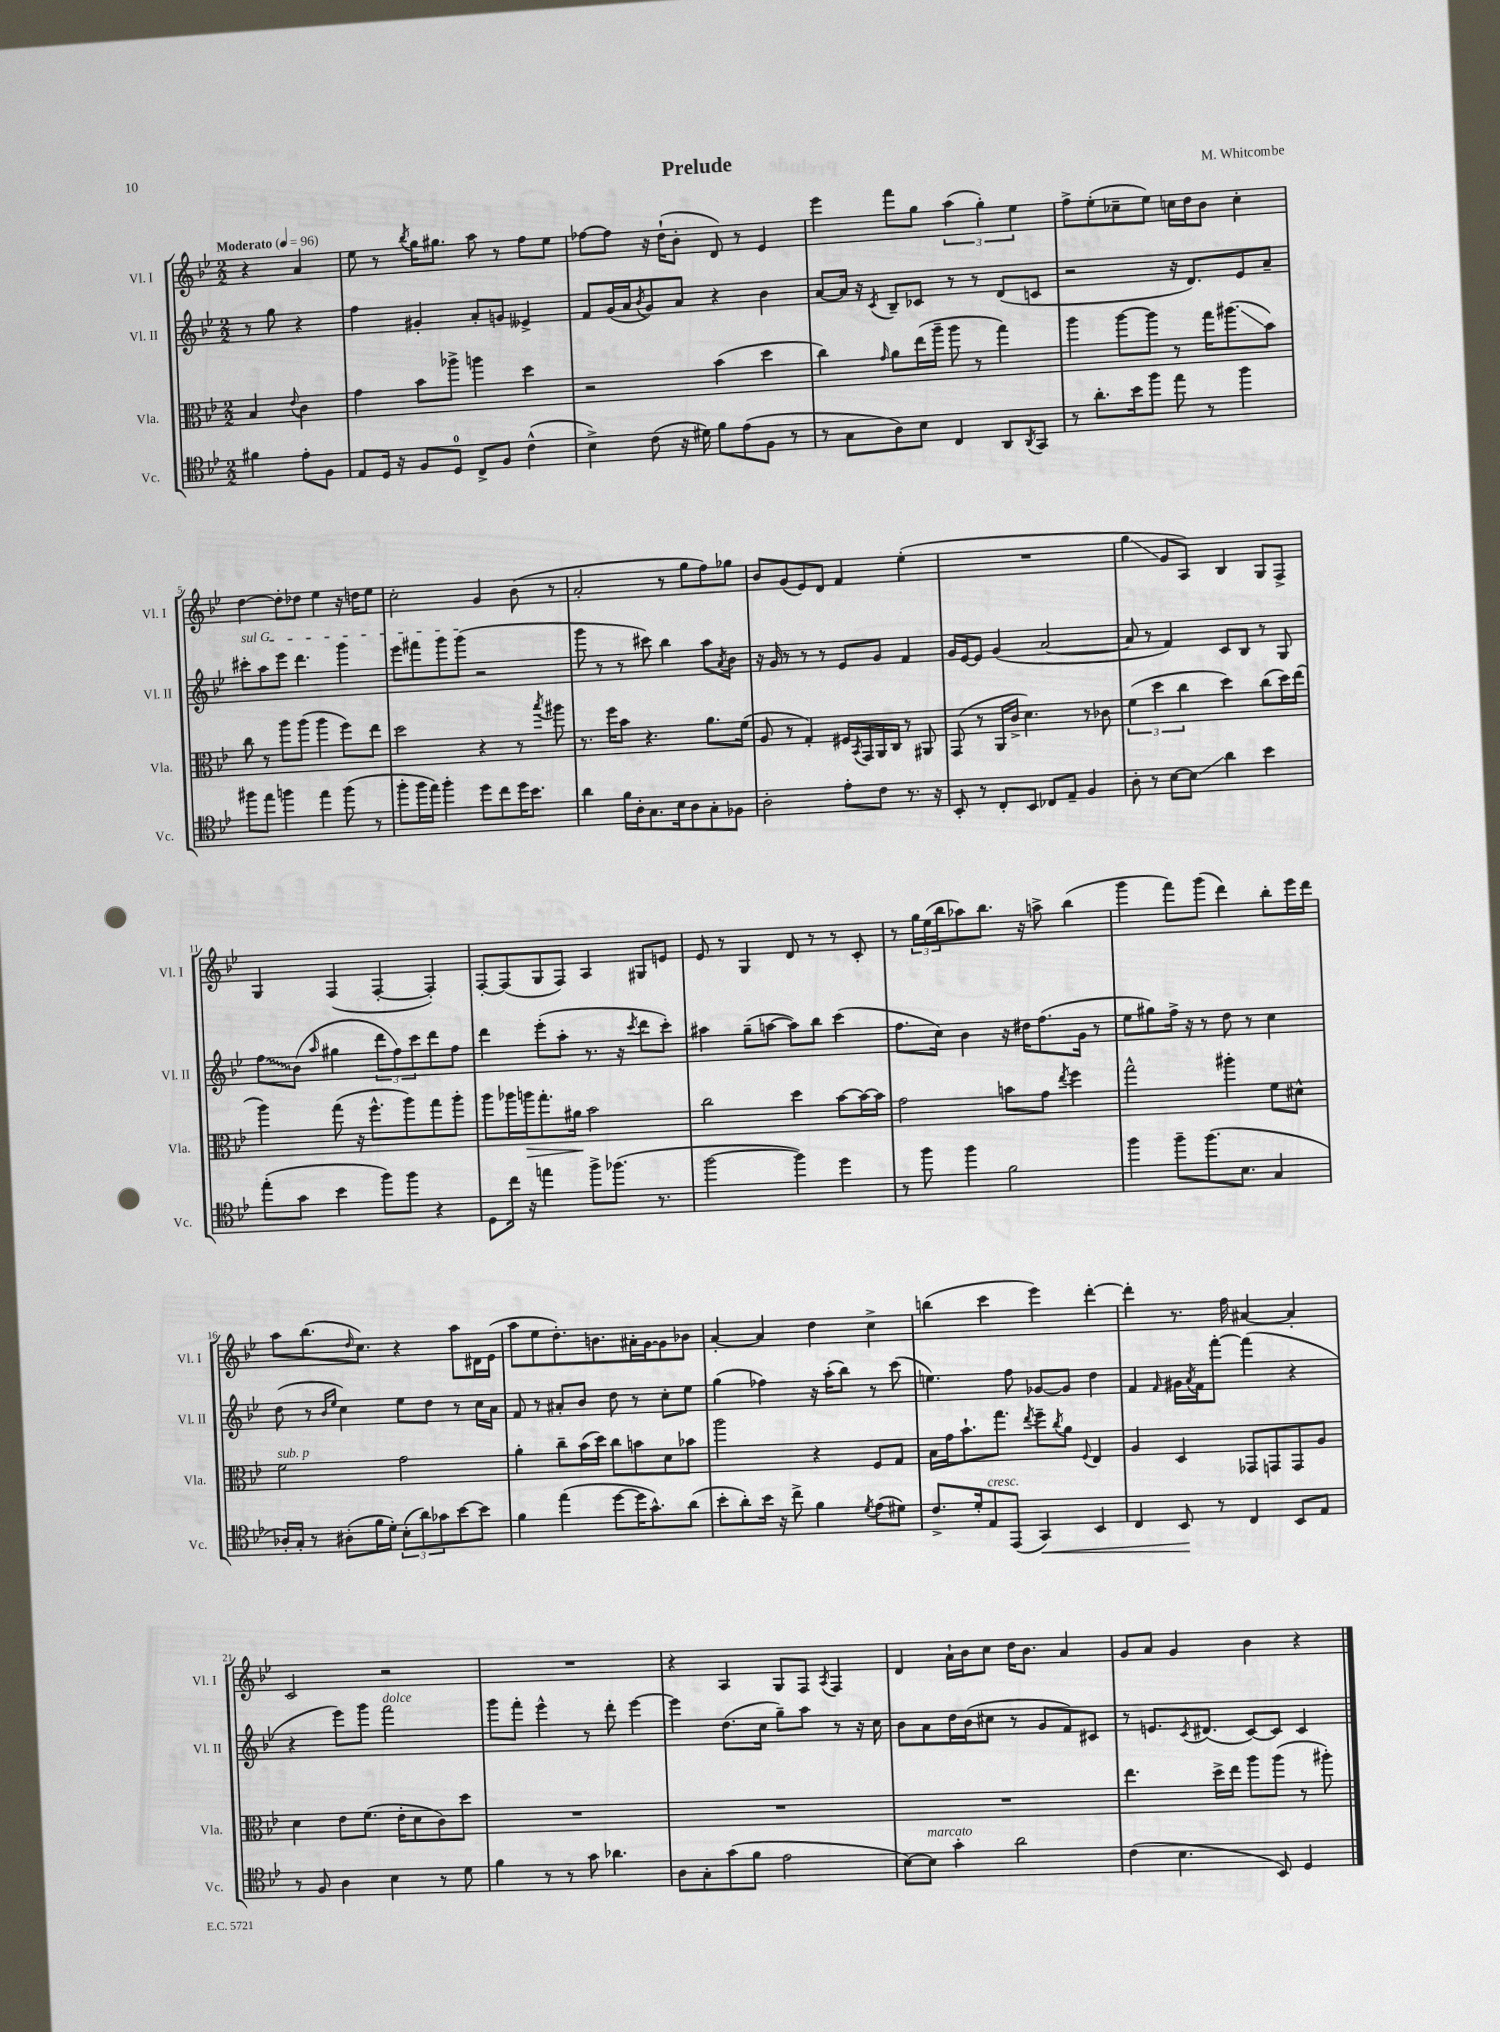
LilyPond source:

\header { title = "Prelude" composer = "M. Whitcombe" }
<<
\new StaffGroup <<
\new Staff = "s0" \with { instrumentName = "Vl. I" shortInstrumentName = "Vl. I" } {
    \clef treble \key bes \major \numericTimeSignature \time 2/2 \partial 2 \tempo "Moderato" 4 = 96
    r4 a'4 |
    ees''8 r8 \acciaccatura { bes''8 } g''16 gis''8. a''8 r8 f''8 ees''8 |
    fes''8~ fes''8 r16 d''16-!( bes'8-. d'8) r8 ees'4 |
    ees'''4 f'''8 g''8 \tuplet 3/2 { a''4( g''4-.) ees''4 } |
    f''8-> ees''8-.( ces''8-- ees''8) c''16 d''16 bes'8 c''4-. |
    d''4~ d''8-. des''8 ees''4 r16 d''16 ees''8 |
    c''2-. g'4 bes'8( r8 |
    a'2-. r8 g''8 f''8) ges''8 |
    bes'8 g'8( ees'8) d'8 f'4 ees''4-.( |
    R1 |
    g''4\glissando g'8 a8) bes4 g8 f8-> |
    g4 f4( f4~-. f4-.) |
    f8~-. f8( g8 f8) a4 gis8 e'8 |
    ees'8 r8 g4 d'8 r8 r8 c'8-. |
    r8 \tuplet 3/2 { g''16 ees''16( bes''16 } aes''8) bes''8. r16 a''8-> bes''4( |
    g'''4 f'''8) g'''8( d'''4) bes''8-. ees'''16 d'''16 |
    a''8 bes''8.( \grace { d''16 } c''8.) r4 a''8 dis'16 ees'16( |
    a''8 ees''8 d''8.-.) b'8. ais'16-. g'16~ g'8 bes'8 |
    a'4~-. a'4 d''4 c''4-> |
    b''4( c'''4 ees'''4) d'''4~-. |
    d'''4-. r8. f''16 ais'4~ ais'4-. |
    c'2 r2 |
    R1 |
    r4 a4 g8 f8 \acciaccatura { a8 } f4 |
    d'4 a'16-! bes'16 c''8 d''16 bes'8. a'4 |
    g'8 a'8 g'4 bes'4 r4 \bar "|." |
}
\new Staff = "s1" \with { instrumentName = "Vl. II" shortInstrumentName = "Vl. II" } {
    \clef treble \key bes \major \numericTimeSignature \time 2/2 \partial 2
    r8 g''8 r4 |
    f''4 gis'4-. a'8-. g'8 eeses'4-> |
    f'8 g'16( a'16 \acciaccatura { bes'8 } g'8) a'8 r4 bes'4 |
    a'8~ a'16 r16 \acciaccatura { c'8 } bes8-- ces'8 r8 r8 d'8( c'8 |
    r2 r16 d'8.) ees'8 a'8-- |
    \once \override TextSpanner.bound-details.left.text = \markup { \italic "sul G" } cis'''8-.\startTextSpan a''8 ees'''8 d'''4. g'''4 |
    ees'''8 fis'''8 g'''8 g'''8\stopTextSpan( r2 |
    g'''8 r8 r8 cis'''8) bes''4 a''8 \acciaccatura { a'8 } bes'8 |
    r16 g'16 r8 r8 r8 ees'8 g'8 f'4 |
    g'16 ees'16~ ees'8 g'4( a'2~ |
    a'8 r8 f'4) c'8 bes8 r8 g8 |
    \once \override Glissando.style = #'zigzag f''8\glissando bes'8( \grace { a''16 } gis''4 \tuplet 3/2 { d'''8 f''8) c'''8 } d'''8 f''8 |
    d'''4 ees'''8-.( a''8-. r8. r16 \acciaccatura { c'''8 } d'''8 c'''8-.) |
    ais''4 g''8--( a''8~ a''8) bes''8 c'''4( |
    f''8. c''16) bes'4 r16 dis''16 f''8.( g'16 r8 |
    ees''8 gis''8) f''16-> r16 r8 d''8 r8 c''4 |
    d''8( r8 \grace { bes'16 ees''16 } c''4) ees''8 d''8 r8 c''16 a'16 |
    f'8 r8 ais'8-. bes'8 d''8 r8 c''8-. ees''8 |
    g''4( fes''4) r16 a''16-.( bes''8) r8 c'''8( |
    e''4.) f''8 ges'8~ ges'8 d''4 |
    f'4 \grace { f'16 } gis'16 \acciaccatura { a'8 } f'16 f'''8~-. f'''4( r4 |
    r4 ees'''8) g'''8 f'''2^\markup { \italic "dolce" } |
    g'''8 f'''8-. ees'''4-^ r8 d'''8-. ees'''4~ |
    ees'''4 d''8.( c''16 g''8--) a''8 r8 r16 c''16 |
    bes'8 a'8 d''16 bes'16( cis''8 r8 g'8 f'8) cis'8 |
    r8 e'8. \acciaccatura { c'8 } dis'8.( c'8~) c'8 c'4 \bar "|." |
}
\new Staff = "s2" \with { instrumentName = "Vla." shortInstrumentName = "Vla." } {
    \clef alto \key bes \major \numericTimeSignature \time 2/2 \partial 2
    bes4 \appoggiatura { ees'8 } c'4 |
    g'4 bes'8 aes''8-> a''4 d''4 |
    r2 bes'4( d''4 |
    c''4) \grace { g'16 } a'8 ees''16( a''16-- a''8 r8 g''4) |
    a''4 a''8~ a''8 r8 g''16 ais''8.\glissando( bes'8) |
    c''8 r8 a''8 a''8( a''4 f''8) ees''8 |
    d''2 r4 r8 \acciaccatura { bes''8 } ais''8 |
    r8. f''16 bes'8 r4. a'8. f'16( |
    a8 r8 g4-.) fis16 \acciaccatura { bes,8 } g,16 a,16 c16 r8 ais,8 |
    g,8( r8 a,16 c'16-> d'4.) r8 ces'8 |
    \tuplet 3/2 { f'4( d''4 c''4 } d''4) c''8( d''16) ees''16( |
    a''4) g''8( r16 f''8.-^ a''8) g''8 a''8-. |
    a''8 aes''16 a''16\> g''8.-. ais'16\! bes'2 |
    c''2 d''4 bes'8~ bes'16~ bes'16 |
    g'2 b'8 g'8 \acciaccatura { ees''8 } f''4 |
    g''2-^ ais''4-. f'8 dis'8-^ |
    f'2^\markup { \italic "sub. p" } g'2 |
    a'4-. c''8-- bes'16( d''16) c''8 b'8 d'8 bes'8 |
    a''2 r4 f8 g8 |
    bes16 g'16 bes'8.-! g''8. \acciaccatura { ees''8 } f''8-- \acciaccatura { c''8 } a'8 \appoggiatura { f8 } ees4 |
    a4 d4 ges,8 g,8 g,8 a8 |
    d'4 ees'8 f'8.( ees'16-. d'8 c'8) d''8 |
    R1 |
    R1 |
    R1 |
    ees''4. d''16-> ees''16 a''8 a''8( r8 ais''8-.) \bar "|." |
}
\new Staff = "s3" \with { instrumentName = "Vc." shortInstrumentName = "Vc." } {
    \clef tenor \key bes \major \numericTimeSignature \time 2/2 \partial 2
    fis'4 ees'8-. f8 |
    ees8 d16 r16 f8 d8-0 c8-> f8 c'4-^( |
    bes4->) c'8( r16 dis'16) f'8 ees'8( f8 r8 |
    r8 g8 a8) bes8 c4 a,8 \acciaccatura { a,8 } g,8 |
    r8 a'8.-. bes'16 f''8 ees''8 r8 f''4 |
    fis''8 ees''8 f''4 ees''4 f''8( r8 |
    f''8-. f''16 ees''16) f''4-. d''8 c''8 d''16 bes'8. |
    a'4 f'16 a16-. g8. bes16 a8 g8-. fes8 |
    a2-. ees'8-. c'8 r8. r16 |
    bes,8-. r8 c8-. bes,8 ces8 ees8-- f4 |
    a8-. r8 bes8~ bes8\glissando a'4 bes'4 |
    ees''8-.( g'8 bes'4 f''8) f''8 r4 |
    d8 c''16 r16 e''4 f''8-> fes''8.( r8. |
    f''2~ f''4) d''4 |
    r8 f''8 f''4 f'2 |
    f''4 f''8-- f''8.( bes8. g4 |
    aes16-.) g16-. r8 ais8-.( f'16 d'16-.) \tuplet 3/2 { bes8-.( a'8) ges'8 } bes'8~ bes'8 |
    f'4 ees''4( d''8~ d''16 g'8.-^) a'8( |
    bes'8-. a'8-.) bes'16 r16 c''8-> f'4 \acciaccatura { d'8 } ees'8( dis'8) |
    c'8.-> d'16-. ees8^\markup { \italic "cresc." } ees,8( g,4\<) bes,4 |
    c4 bes,8\! r8 c4 bes,8 ees8 |
    r8 f8 a4 bes4 r8 d'8 |
    f'4 r8 r8 g'8 aes'4. |
    a8 g8-. g'8( f'8 ees'2 |
    bes8~) bes8^\markup { \italic "marcato" } g'4-. a'2 |
    c'4( bes4. bes,8) d4 \bar "|." |
}
>>
>>
